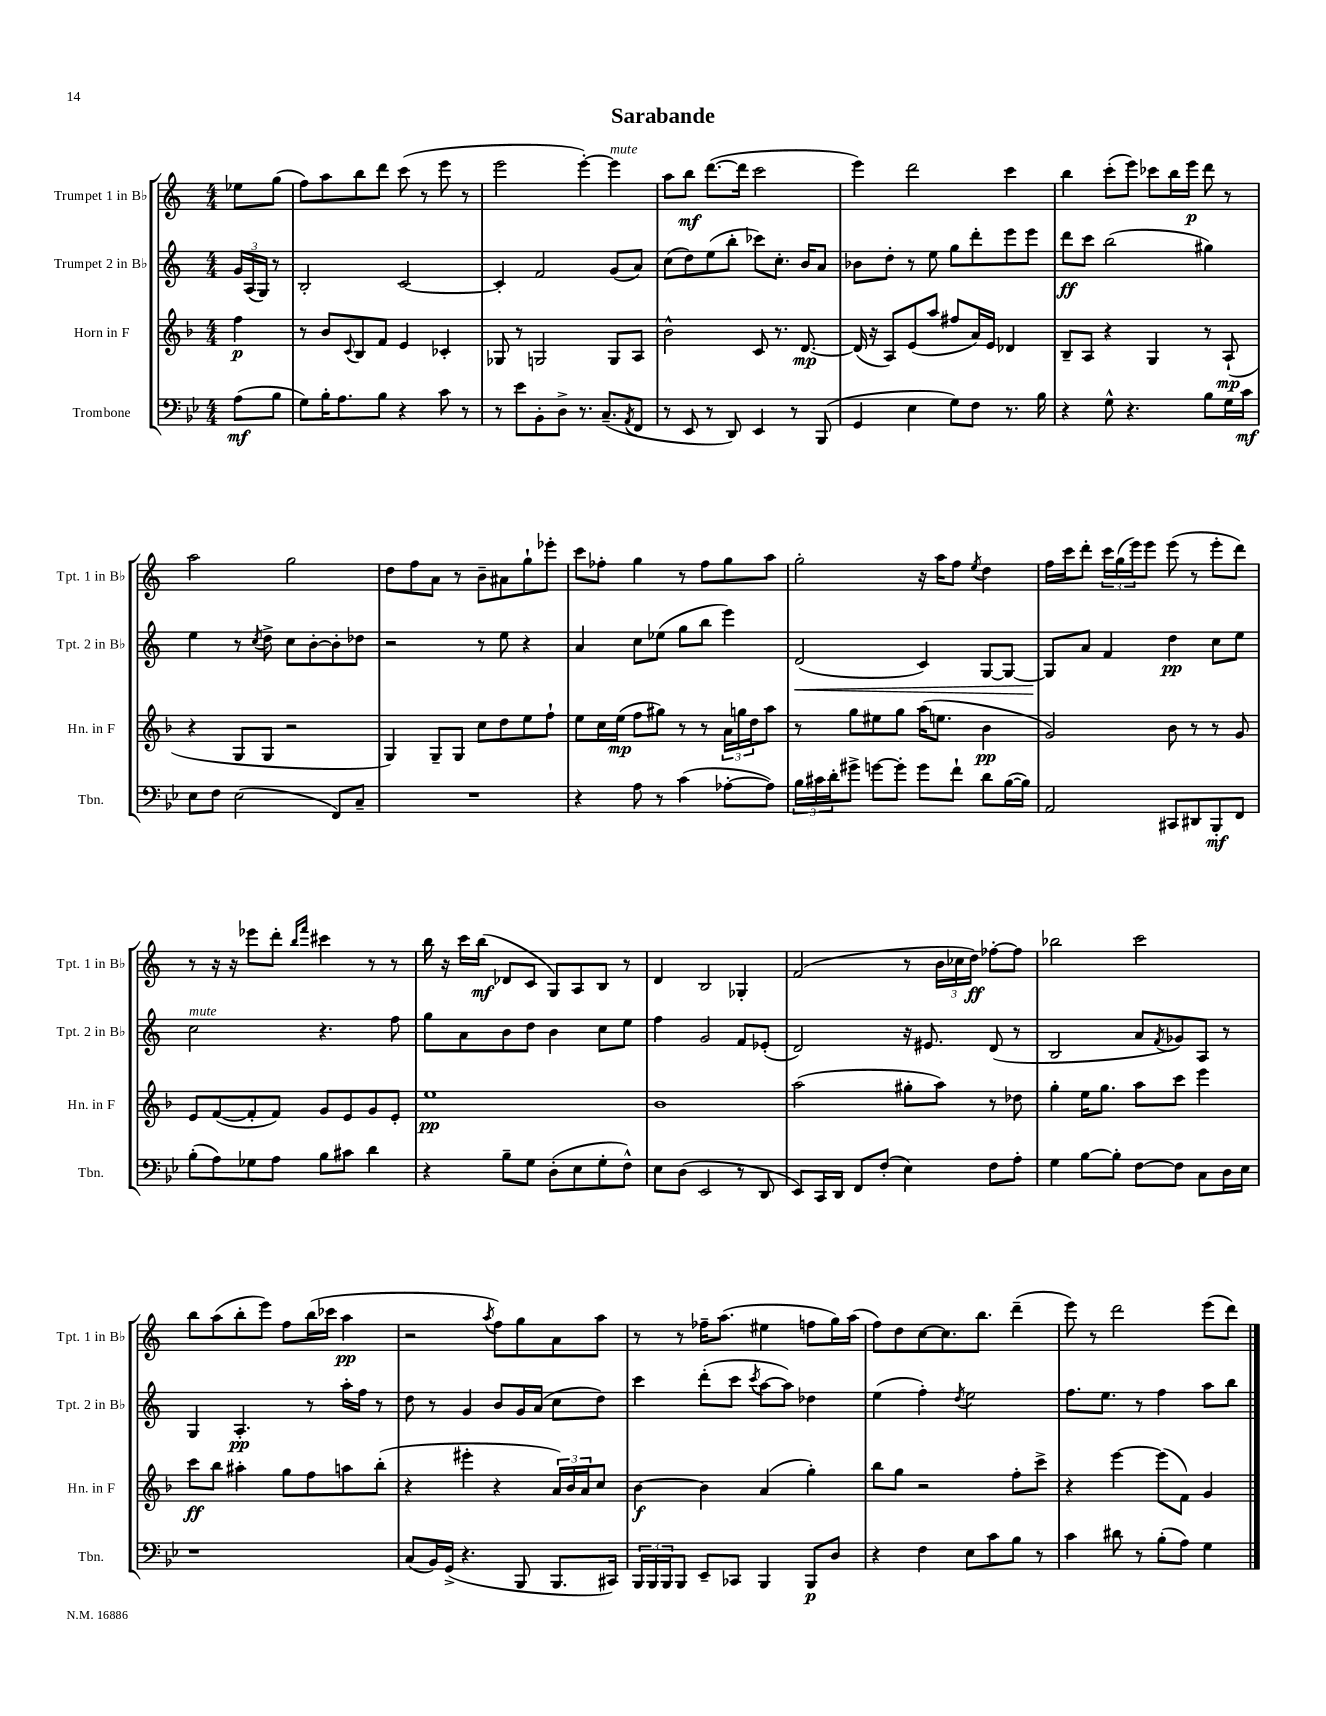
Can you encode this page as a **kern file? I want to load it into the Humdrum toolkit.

**kern	**kern	**kern	**kern
*staff4	*staff3	*staff2	*staff1
*clefF4	*clefG2	*clefG2	*clefG2
*k[b-e-]	*k[b-]	*k[]	*k[]
*M4/4	*M4/4	*M4/4	*M4/4
(8A	4ff	24g	8ee-
.	.	(24A	.
.	.	24G)	.
8B-	.	8r	(8gg
=	=	=	=
8G)	8r	2B'	8ff)
16B-'	8b-	.	8aa
8.A	.	.	.
.	8qqc	.	.
.	8B-	.	8bb
8B-	8f	.	8ddd
4r	4e	[2c	(8ccc
.	.	.	8r
8c	4c-'	.	8eee
8r	.	.	8r
=	=	=	=
8r	8G-	4c']	2eee
8e-	8r	.	.
8BB-'	2G	2f	.
8D^	.	.	.
8.r	.	.	[4eee')
(8.C~	.	.	.
.	8G	(8g	4eee]
8qAA	.	.	.
8FF	8A	8a)	.
=	=	=	=
8r	2b-^^	(8cc	8aa
8EE-	.	8dd)	8bb
8r	.	(8ee	([8.ddd
8DD)	.	8bb'	.
.	.	.	16ddd]
4EE-	8c	8ccc-)	2ccc
.	8.r	8.cc'	.
8r	.	.	.
.	[8.d	16b	.
(8BBB-	.	8a	.
=	=	=	=
4GG	(16d]	8b-	4eee)
.	16r	.	.
.	8A)	8dd'	.
4E-	(8e	8r	2ddd
.	8aa	8ee	.
8G)	8ff#	8gg	.
8F	16a)	8ddd'	.
.	16e	.	.
8.r	4d-	8eee	4ccc
.	.	8eee	.
16B-	.	.	.
=	=	=	=
4r	8B-~	8ddd	4bb
.	8A	8ccc	.
8G^^	4r	(2bb	(8ccc'
4.r	.	.	8eee)
.	4G	.	8ccc-
.	.	.	16bb
.	.	.	16eee
8B-	8r	4gg#)	8ddd
16G	(8A`	.	8r
16c	.	.	.
=	=	=	=
8E-	4r	4ee	2aa
8F	.	.	.
(2E-	8G	8r	.
.	.	8qcc	.
.	8G	8dd^	.
.	2r	8cc	2gg
.	.	[8b'	.
8FF)	.	8b']	.
8C~	.	8dd-	.
=	=	=	=
1r	4G)	2r	8dd
.	.	.	8ff
.	8G~	.	8a
.	8G	.	8r
.	8cc	8r	8b~
.	8dd	8ee	8a#
.	8ee	4r	8gg`
.	8ff`	.	8eee-'
=	=	=	=
4r	8ee	4a	8ccc
.	16cc	.	8ff-'
.	(16ee	.	.
8A	8ff	8cc	4gg
8r	8gg#)	(8ee-	.
(4c	8r	8gg	8r
.	8r	8bb	8ff-
[8A-'	24a	4eee)	8gg
.	24gg	.	.
.	24dd	.	.
8A-])	8aa	.	8aa
=	=	=	=
24B-	8r	(2d	2gg'
24c#	.	.	.
24d'	.	.	.
8g#^	8gg	.	.
[8g	8ee#	.	.
8g']	8gg	.	.
8g	(16aa	4c)	16r
.	8.ee	.	16aa
8f`	.	.	8ff
.	.	.	8qee
8d	4b-	[8G	4dd
([16B-	.	8G_	.
16B-])	.	.	.
=	=	=	=
2AA	2g)	8G]	16ff
.	.	.	16ccc
.	.	8a	8ddd'
.	.	4f	24ccc
.	.	.	(24gg
.	.	.	24eee)
.	.	.	8eee
8CC#	8b-	4dd	(8eee
8DD#	8r	.	8r
8BBB-'	8r	8cc	8eee'
8FF	8g	8ee	8ddd)
=	=	=	=
(8B-'	8e	2cc	8r
8A)	([8f	.	16r
.	.	.	16r
8G-	8f']	.	8eee-
8A	8f)	.	8ddd'
.	.	.	16qqbb
.	.	.	16qqfff
8B-	8g	4.r	4ccc#
8c#	8e	.	.
4d	8g	.	8r
.	8e'	8ff	8r
=	=	=	=
4r	1ee	8gg	16bb
.	.	.	16r
.	.	8a	16ccc
.	.	.	(16bb
8B-~	.	8b	8d-
8G	.	8dd	8c
(8D'	.	4b	8G)
8E-	.	.	8A
8G'	.	8cc	8B
8F^^)	.	8ee	8r
=	=	=	=
8E-	1b-	4ff	4d
(8D	.	.	.
2EE-	.	2g	2B
8r	.	8f	4G-'
8DD	.	(8e-'	.
=	=	=	=
8EE-)	(2aa	2d)	(2f
16CC	.	.	.
16DD	.	.	.
8FF	.	.	.
(8F'	.	.	.
4E-)	8gg#'	16r	8r
.	.	8.e#	.
.	8aa)	.	24b
.	.	.	24cc-
.	.	.	24dd)
8F	8r	(8d	[8ff-'
8A'	8dd-	8r	8ff-]
=	=	=	=
4G	4gg'	2B	2bb-
[8B-	16ee	.	.
.	8.gg	.	.
8B-']	.	.	.
[8F	8aa	8a	2ccc
.	.	8qf	.
8F]	8ccc	8g-)	.
8C	4eee	8A	.
16D	.	8r	.
16E-	.	.	.
=	=	=	=
1r	8ccc	4G	8bb
.	8bb-	.	(8aa
.	4aa#'	4.A'	8bb'
.	.	.	8eee)
.	8gg	.	8ff
.	8ff	8r	(16bb
.	.	.	16ccc-
.	8aa	16aa'	4aa
.	.	16ff	.
.	(8bb-'	8r	.
=	=	=	=
(8C	4r	8dd	2r
16BB-)	.	8r	.
(16GG^	.	.	.
4.r	4eee#'	4g	.
.	.	.	8qaa
.	4r	8b	8ff)
8BBB-	.	16g	8gg
.	.	(16a	.
8.BBB-	24a)	8cc	8a
.	24b-	.	.
.	24a	.	.
.	8cc	8dd)	8aa
16CC#)	.	.	.
=	=	=	=
24BBB-	[4b-	4ccc	8r
24BBB-	.	.	.
24BBB-	.	.	.
8BBB-	.	.	8r
8EE-~	4b-]	(8ddd'	16ff-~
.	.	.	(8.aa
8CC-	.	8ccc	.
.	.	8qccc	.
4BBB-	(4a	[8aa	4ee#
.	.	8aa])	.
8BBB-	4gg')	4dd-	8ff
8D	.	.	16gg)
.	.	.	(16aa
=	=	=	=
4r	8bb-	(4ee	8ff)
.	8gg	.	8dd
4F	2r	4ff')	[8cc
.	.	.	8.cc]
.	.	8qdd	.
8E-	.	2ee	.
.	.	.	8.bb
8c	.	.	.
8B-	8ff'	.	(4ddd~
8r	8ccc^	.	.
=	=	=	=
4c	4r	8.ff	8eee)
.	.	.	8r
.	.	8.ee	.
8d#	[4eee	.	2ddd
8r	.	8r	.
(8B-'	(8eee]	4ff	.
8A)	8f)	.	.
4G	4g	8aa	(8eee
.	.	8bb	8ddd)
==	==	==	==
*-	*-	*-	*-
